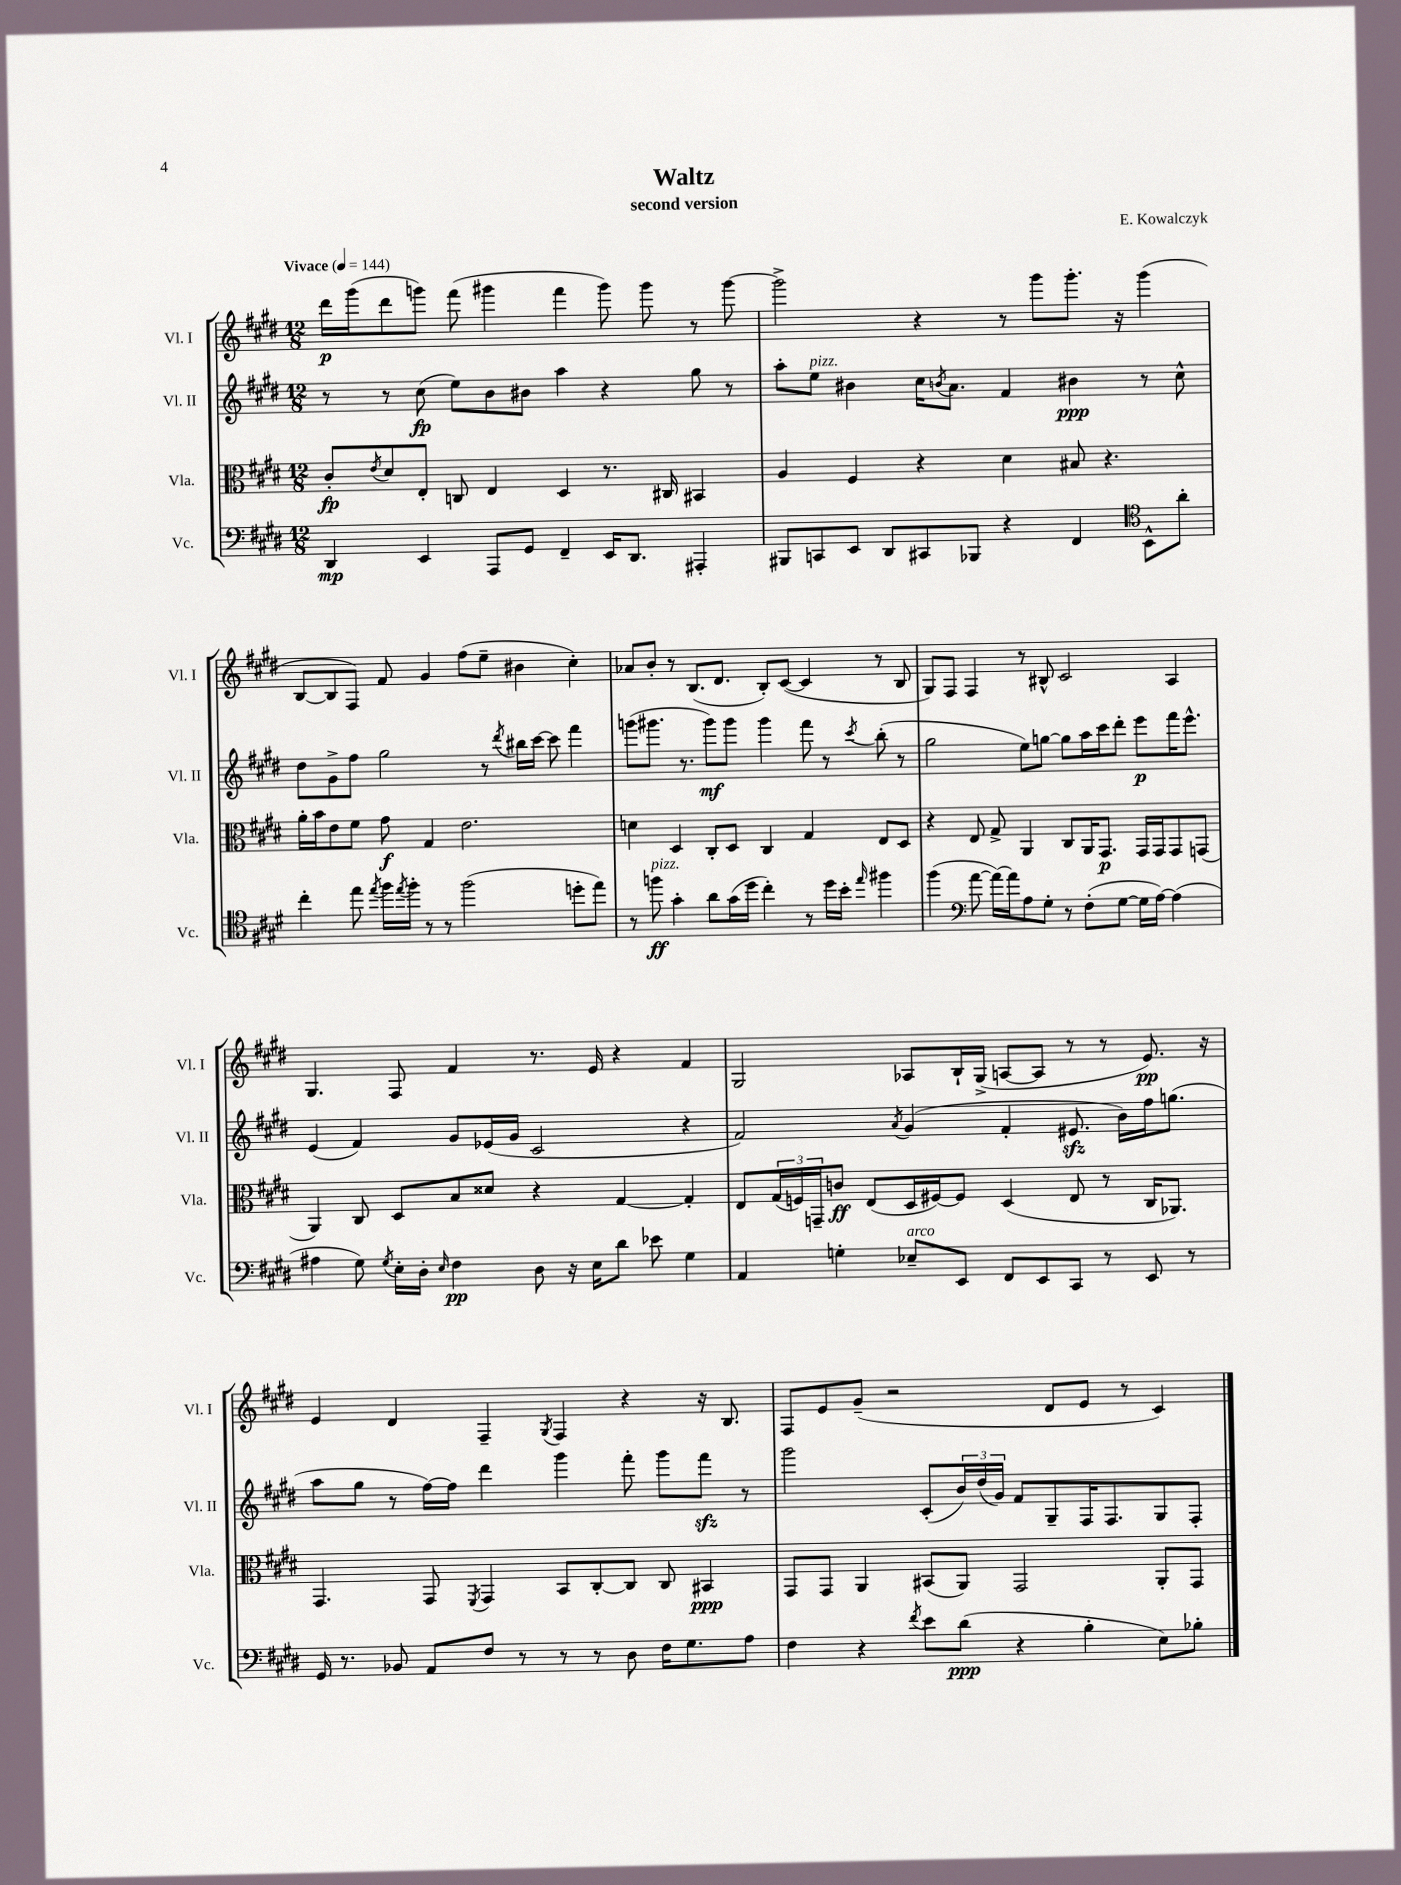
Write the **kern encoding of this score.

**kern	**kern	**kern	**kern
*staff4	*staff3	*staff2	*staff1
*clefF4	*clefC3	*clefG2	*clefG2
*k[f#c#g#d#]	*k[f#c#g#d#]	*k[f#c#g#d#]	*k[f#c#g#d#]
*M12/8	*M12/8	*M12/8	*M12/8
*MM144	*MM144	*MM144	*MM144
4DD#	8c#'	8r	16ddd#
.	.	.	(16ggg#
.	8qe	.	.
.	8d#	8r	8ddd#
4EE	8E'	(8cc#	8ggg)
.	8C	8ee)	(8fff#
8AAA	4E	8b	4ggg#
8GG#	.	8b#	.
4FF#~	4D#	4aa	4fff#
16EE	8.r	4r	8ggg#)
8.DD#	.	.	.
.	.	.	8ggg#
.	16C#	.	.
4AAA#'	4BB#	8gg#	8r
.	.	8r	[8ggg#
=	=	=	=
8BBB#	4A	8aa'	2ggg#^]
8CC	.	8ee	.
8EE	4F#	4b#	.
8DD#	.	.	.
8CC#	4r	16cc#	4r
.	.	8qb	.
.	.	8.a	.
8BBB-	.	.	.
4r	4d#	4f#	8r
.	.	.	8ggg#
4FF#	8B#	4b#	8.ggg#'
.	4.r	.	.
.	.	.	16r
*clefC4	*	*	*
8BB^^	.	8r	(4ggg#
8a'	.	8cc#^^	.
=	=	=	=
4cc#'	16a'	8dd#	[8B
.	16b	.	.
.	8e	8g#^	8B]
8ee	8f#	8ff#	8F#)
8qee	.	.	.
16ff#	8g#	2gg#	8f#
8qee	.	.	.
16ff#'	.	.	.
8r	4G#	.	4g#
8r	.	.	.
(2ff#	2.e	.	(8ff#
.	.	8r	8ee~
.	.	8qddd#	.
.	.	16bb#	4b#
.	.	[16ccc#	.
.	.	8ccc#]	.
8dd'	.	4fff#	4cc#')
8ee)	.	.	.
=	=	=	=
8r	4d	(8ggg	8a-
8ff	.	8.ggg#	8b'
4g#'	4D#	.	8r
.	.	8.r	.
.	.	.	(8.B
8a	8C#'	8ggg#)	.
.	.	.	8.d#
(16g#	8D#	8ggg#	.
16dd#	.	.	.
4cc#')	4C#	4ggg#	8B')
.	.	.	([8c#
8r	4G#	8fff#	4c#]
16dd#	.	8r	.
16b'	.	.	.
16qqee	.	8qccc#	.
4ff#	8E	(8bb'	8r
.	8D#	8r	8B
=	=	=	=
(4ff#	4r	2gg#	8G#)
.	.	.	8F#
*clefF4	*	*	*
[8a	8E	.	4F#
16a_)	8G#^	.	.
16a]	.	.	.
8A	4AA	8ee)	8r
8G#'	.	[8gg	8B#^^
8r	8C#	8gg]	2c#
(8F#'	16AA	16aa	.
.	8.GG#	16ccc#	.
[8G#	.	8ddd#'	.
16G#]	16GG#	8eee	.
[16A)	16GG#	.	.
(4A]	8GG#	16fff#	4A
.	.	8.eee^^	.
.	(8GG	.	.
=	=	=	=
4A#	4AA)	(4e	4.G#
8G#)	8C#	4f#)	.
8qG#	.	.	.
16E'	8D#	.	8F#
16D#'	.	.	.
16qqE	.	.	.
4F#	8B	8g#	4f#
.	8d##	(16e-	.
.	.	16g#	.
8D#	4r	2c#	8.r
16r	.	.	.
16E	.	.	16e
8d#	[4G#	.	4r
8e-	.	.	.
4G#	4G#']	4r	4f#
=	=	=	=
4AA	8E	2f#)	2G#
.	(24G#	.	.
.	24F)	.	.
.	24GG~	.	.
4G'	8c	.	.
.	(8E	.	.
.	.	8qa	.
8E-~	16D#	(4g#	8A-
.	[16F#)	.	.
8EE	8F#]	.	16B`
.	.	.	(16G#^
8FF#	(4D#	4f#'	[8A
8EE	.	.	8A]
8CC#	8E	8.e#	8r
8r	8r	.	8r
.	.	16b)	.
8EE	16C#	16ff#	8.e)
.	8.AA-)	(8.gg	.
8r	.	.	.
.	.	.	16r
=	=	=	=
16GG#	4.GG#	8aa	4e
8.r	.	.	.
.	.	8gg#	.
8BB-	.	8r	4d#
8AA	8GG#	[16ff#)	.
.	.	16ff#]	.
.	8qFF#	.	.
8F#	4GG#	4ddd#	4F#~
8r	.	.	.
.	.	.	8qG#
8r	8BB	4ggg#	4F#
8r	[8C#'	.	.
8D#	8C#]	8fff#'	4r
16F#	8C#	8ggg#	.
8.G#	.	.	.
.	4BB#	8fff#	16r
.	.	.	8.B
8A	.	8r	.
=	=	=	=
4F#	8GG#	2ggg#	8F#
.	8GG#	.	8e
4r	4AA	.	(8g#~
.	.	.	2r
8qf#	.	.	.
8e	(8BB#	(8c#'	.
(8d#	8AA)	24b)	.
.	.	(24dd#	.
.	.	24g#)	.
4r	2GG#	8f#	.
.	.	8G#~	8d#
4B'	.	16F#	8e
.	.	8.F#	.
.	.	.	8r
8E)	8AA'	8G#	4c#)
8B-'	8GG#	8F#'	.
==	==	==	==
*-	*-	*-	*-
